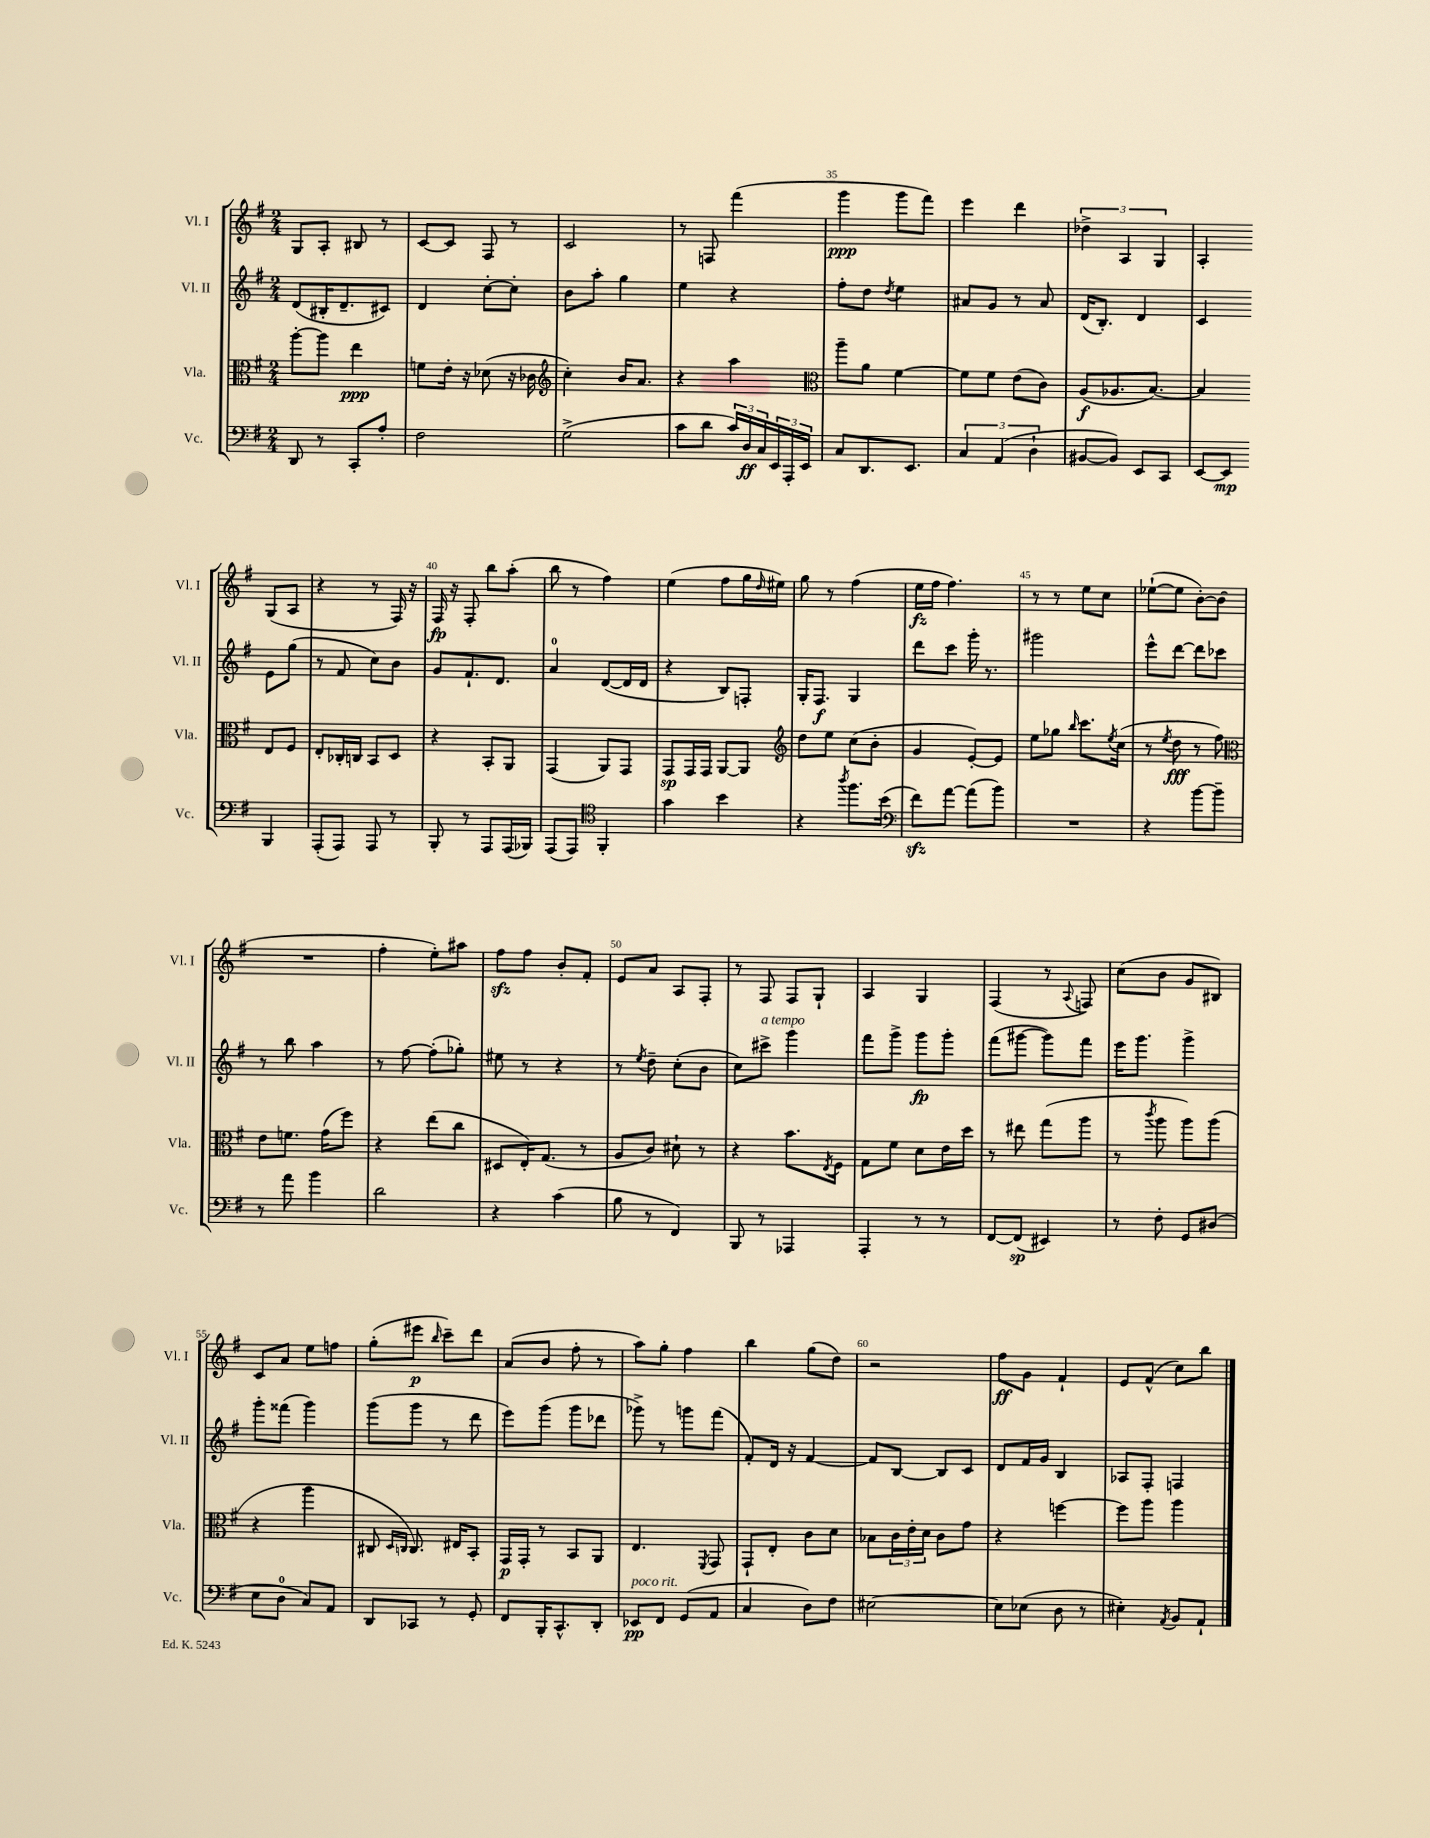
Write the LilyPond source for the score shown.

<<
\new StaffGroup <<
\new Staff = "s0" \with { instrumentName = "Vl. I" shortInstrumentName = "Vl. I" } {
    \clef treble \key g \major \numericTimeSignature \time 2/4
    g8 a8-. bis8 r8 |
    c'8~ c'8 fis8 r8 |
    c'2 |
    r8 f8 fis'''4( |
    g'''4\ppp g'''8 fis'''8) |
    e'''4 d'''4 |
    \tuplet 3/2 { des''4-> a4 g4 } |
    a4-. g8( a8 |
    r4 r8 fis16) r16 |
    fis16\fp r16 fis8-. b''8 a''8-.( |
    b''8 r8 fis''4) |
    e''4( fis''8 g''16 \grace { d''16 } eis''16) |
    g''8 r8 fis''4( |
    e''16\fz fis''16 fis''4.) |
    r8 r8 e''8 c''8 |
    ees''8~-!( ees''8 b'8~-.) b'8( |
    R2 |
    fis''4-. e''8-.) ais''8 |
    fis''8\sfz fis''8 b'8-. fis'8-. |
    e'8 a'8 a8 fis8-. |
    r8 fis8 fis8 g8-! |
    a4 g4 |
    fis4( r8 \appoggiatura { a8 } f8) |
    c''8( b'8 g'8 bis8) |
    c'8 a'8 e''8 f''8 |
    g''8-.( eis'''8\p \grace { b''16 } c'''8--) d'''8 |
    a'8( b'8 fis''8-. r8 |
    a''8) g''8-. fis''4 |
    b''4 g''8( d''8) |
    r2 |
    fis''8\ff g'8 fis'4-! |
    e'8 fis'8-^( c''8) b''8 \bar "|." |
}
\new Staff = "s1" \with { instrumentName = "Vl. II" shortInstrumentName = "Vl. II" } {
    \clef treble \key g \major \numericTimeSignature \time 2/4
    d'8( bis16-. d'8.-- cis'8) |
    d'4 c''8~-. c''8-. |
    b'8 a''8-. g''4 |
    e''4 r4 |
    fis''8-. d''8 \acciaccatura { d''8 } e''4 |
    ais'8 g'8 r8 ais'8 |
    d'16( b8.-.) d'4 |
    c'4 e'8 g''8( |
    r8 fis'8 c''8) b'8 |
    g'8 fis'8.-! d'8. |
    a'4-0 d'8~( d'16 d'16 |
    r4 b8) f8-. |
    g16-. fis8.\f g4 |
    d'''8 c'''8 g'''16-. r8. |
    gis'''2 |
    e'''8-^ d'''8~ d'''8 ces'''8 |
    r8 b''8 a''4 |
    r8 fis''8~ fis''8-.( ges''8-.) |
    eis''8 r8 r4 |
    r8 \acciaccatura { e''8 } d''8-- c''8-.( b'8 |
    c''8) cis'''8->^\markup { \italic "a tempo" } g'''4 |
    fis'''8 g'''8-> g'''8\fp g'''8-. |
    fis'''8( gis'''8~ gis'''8) fis'''8 |
    e'''16 g'''8. g'''4-> |
    g'''8-. fisis'''8( g'''4) |
    g'''8( g'''8 r8 d'''8 |
    e'''8) g'''8( g'''8 des'''8 |
    ges'''8->) r8 g'''8 fis'''8( |
    fis'8-.) d'16 r16 fis'4~ |
    fis'8 b8~ b8 c'8 |
    d'8 fis'16 g'16 b4 |
    aes8 fis8-. f4 \bar "|." |
}
\new Staff = "s2" \with { instrumentName = "Vla." shortInstrumentName = "Vla." } {
    \clef alto \key g \major \numericTimeSignature \time 2/4
    a''8~-. a''8 e''4\ppp |
    f'8 e'16-. r16 des'8( r16 ces'16 |
    \clef treble c''4-.) b'16 a'8. |
    r4 a''4 |
    \clef alto a''8-- a'8 fis'4~ |
    fis'8 fis'8 e'8( c'8) |
    a8\f( aes8. b8.~) |
    b4 e8 fis8 |
    e8-. ces16-. c16 b,8 d8 |
    r4 b,8-. a,8 |
    g,4( a,8) g,8 |
    g,8\sp g,16 g,16 a,8~ a,8 |
    \clef treble d''8 e''8 c''8( b'8-. |
    g'4 e'8~-.) e'8 |
    e''8 ges''8 \grace { b''16 } c'''8. \acciaccatura { e''8 } c''16( |
    r8 \acciaccatura { e''8 } d''8\fff r8 fis''8) |
    \clef alto e'8 f'8. g'16( fis''8) |
    r4 e''8( c''8 |
    dis8 e16-.) g8.( r8 |
    a8 c'8) dis'8-! r8 |
    r4 b'8. \acciaccatura { e8 } fis16 |
    g8 fis'8 d'8 e'16 d''16 |
    r8 eis''8 g''8( a''8 |
    r8 \acciaccatura { c'''8 } a''8 a''8) a''8( |
    r4 a''4 |
    cis8 \grace { d16 c16 } c8.) eis16 b,8-. |
    g,16\p g,16-. r8 b,8 a,8 |
    e4. \acciaccatura { fis,8 } g,8 |
    g,8-! e8-. c'8 d'8 |
    bes8 \tuplet 3/2 { c'16 e'16-. d'16 } c'8 g'8 |
    r4 f''4~ |
    f''8 a''8 a''4 \bar "|." |
}
\new Staff = "s3" \with { instrumentName = "Vc." shortInstrumentName = "Vc." } {
    \clef bass \key g \major \numericTimeSignature \time 2/4
    d,8 r8 c,8-. a8-. |
    fis2 |
    g2->( |
    c'8 d'8 \tuplet 3/2 { c'16) d16\ff c16 } \tuplet 3/2 { e,16 a,,16-. e,16 } |
    c8 d,8. e,8. |
    \tuplet 3/2 { c4 a,4( d4-! } |
    bis,8~ bis,8) e,8 c,8 |
    e,8~ e,8\mp b,,4 |
    a,,8-.( a,,8) a,,8 r8 |
    b,,8-. r8 a,,8 a,,16( bes,,16) |
    a,,8( a,,8) \clef tenor fis,4-. |
    g'4 b'4 |
    r4 \acciaccatura { a''8 } fis''8. b'16( |
    \clef bass fis'8\sfz) a'8~ a'8( b'8) |
    R2 |
    r4 b'8~ b'8-- |
    r8 a'8 b'4 |
    d'2 |
    r4 c'4( |
    b8 r8 fis,4) |
    b,,8 r8 aes,,4 |
    a,,4-. r8 r8 |
    fis,8~ fis,8\sp( eis,4) |
    r8 fis8-. g,8 dis8( |
    e8 d8-0 c8) a,8 |
    d,8 ces,8 r8 g,8-. |
    fis,8 b,,16-. c,8.-^ d,8-. |
    ees,8\pp^\markup { \italic "poco rit." } fis,8 g,8( a,8 |
    c4 d8) fis8 |
    eis2~ |
    eis8 ees8( d8 r8 |
    eis4-.) \acciaccatura { a,8 } b,8 a,8-! \bar "|." |
}
>>
>>
\layout { \context { \Score currentBarNumber = #31 \override BarNumber.break-visibility = ##(#f #t #t) barNumberVisibility = #(every-nth-bar-number-visible 5) } }
